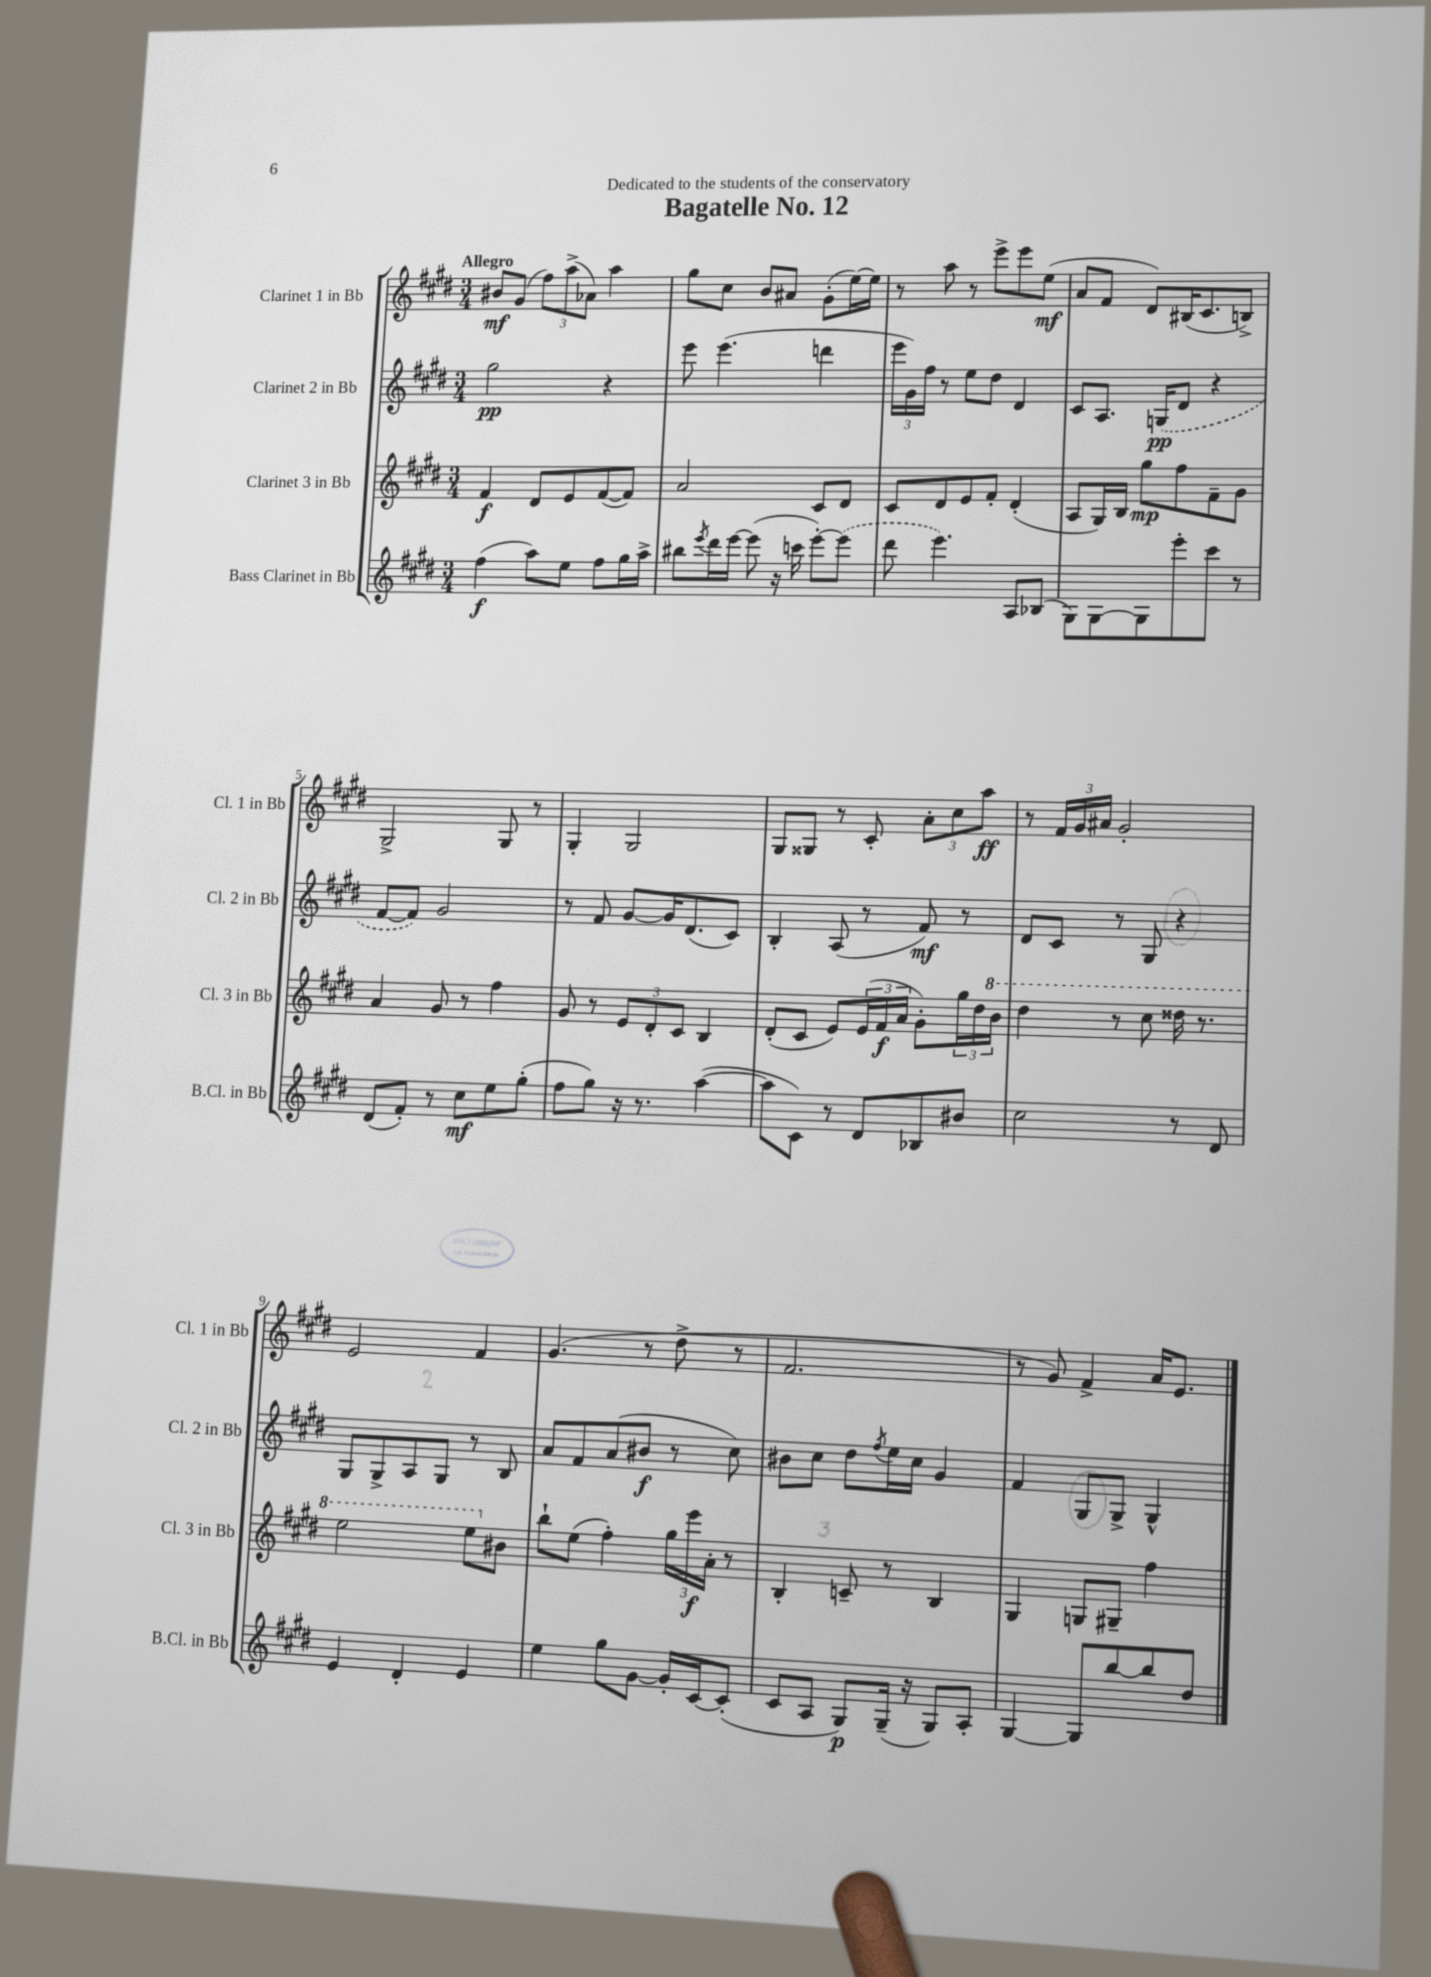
\header { title = "Bagatelle No. 12" dedication = "Dedicated to the students of the conservatory" }
<<
\new StaffGroup <<
\new Staff = "s0" \with { instrumentName = "Clarinet 1 in Bb" shortInstrumentName = "Cl. 1 in Bb" } {
    \clef treble \key e \major \numericTimeSignature \time 3/4 \tempo "Allegro"
    bis'8\mf gis'8( \tuplet 3/2 { fis''8) a''8->( aes'8) } a''4 |
    gis''8 cis''8 b'8 ais'8 gis'8-.( e''16~) e''16 |
    r8 a''8 r8 e'''8-> e'''8 e''8\mf( |
    a'8 fis'8 dis'8) bis16( cis'8. b8->) |
    gis2-> gis8 r8 |
    gis4-. gis2 |
    gis8 gisis8 r8 cis'8-. \tuplet 3/2 { a'8-. cis''8 a''8\ff } |
    r8 \tuplet 3/2 { fis'16 gis'16 ais'16 } gis'2-. |
    e'2 fis'4 |
    gis'4.( r8 dis''8-> r8 |
    fis'2. |
    r8 gis'8) fis'4-> a'16 e'8. \bar "|." |
}
\new Staff = "s1" \with { instrumentName = "Clarinet 2 in Bb" shortInstrumentName = "Cl. 2 in Bb" } {
    \clef treble \key e \major \numericTimeSignature \time 3/4
    gis''2\pp r4 |
    e'''8 e'''4.( d'''4 |
    \tuplet 3/2 { e'''16 gis'16) fis''16 } r8 e''8 dis''8 dis'4 |
    cis'8 a8. \once \slurDashed g16\pp( dis'8 r4 |
    fis'8~ fis'8) gis'2 |
    r8 fis'8 gis'8~ gis'16 dis'8.( cis'8) |
    b4-. a8( r8 fis'8\mf) r8 |
    dis'8 cis'8 r8 gis8 r4 |
    gis8 gis8-> a8 gis8 r8 b8 |
    a'8 fis'8 a'8( bis'8\f r8 cis''8) |
    bis'8 cis''8 dis''8 \acciaccatura { fis''8 } e''16 cis''16 gis'4 |
    fis'4 gis8 gis8-> gis4-^ \bar "|." |
}
\new Staff = "s2" \with { instrumentName = "Clarinet 3 in Bb" shortInstrumentName = "Cl. 3 in Bb" } {
    \clef treble \key e \major \numericTimeSignature \time 3/4
    fis'4\f dis'8 e'8 fis'8~( fis'8) |
    a'2 cis'8 dis'8 |
    cis'8 dis'8 e'8 fis'8-. dis'4-.( |
    a8 gis16) b16 gis''8\mp fis''8 fis'8-- gis'8 |
    a'4 gis'8 r8 fis''4 |
    gis'8 r8 \tuplet 3/2 { e'8 dis'8-. cis'8 } b4 |
    dis'8-.( cis'8 e'8) \tuplet 3/2 { e'16( fis'16\f a'16 } gis'8-.) \tuplet 3/2 { gis''16 dis''16 \ottava #1 b''16 } |
    dis'''4 r8 cis'''8 disis'''16 r8. |
    e'''2 e'''8 \ottava #0 bis'8 |
    b''8-! e''8( fis''4-.) \tuplet 3/2 { gis''16 e'''16\f a'16-. } r8 |
    b4-. c'8-- r8 b4 |
    gis4 g8 gis8-- fis''4 \bar "|." |
}
\new Staff = "s3" \with { instrumentName = "Bass Clarinet in Bb" shortInstrumentName = "B.Cl. in Bb" } {
    \clef treble \key e \major \numericTimeSignature \time 3/4
    fis''4\f( a''8) e''8 fis''8 gis''16 a''16-> |
    bis''8 \acciaccatura { e'''8 } dis'''16 e'''16~ e'''8( r16 c'''16 e'''8~-.) \once \slurDashed e'''8( |
    dis'''8 e'''4.) a8 bes8( |
    gis8) gis8~ gis8 e'''8-. cis'''8 r8 |
    dis'8( fis'8-.) r8 cis''8\mf e''8 gis''8-.( |
    fis''8 gis''8) r16 r8. a''4~( |
    a''8 cis'8) r8 dis'8 bes8 bis'8 |
    cis''2 r8 dis'8 |
    e'4 dis'4-. e'4 |
    e''4 gis''8 gis'8~ gis'16-. cis'16~ cis'8-.( |
    cis'8 a8 gis8\p) gis16--( r16 gis8) a8-. |
    gis4~ gis8 b''8~ b''8 dis''8 \bar "|." |
}
>>
>>
